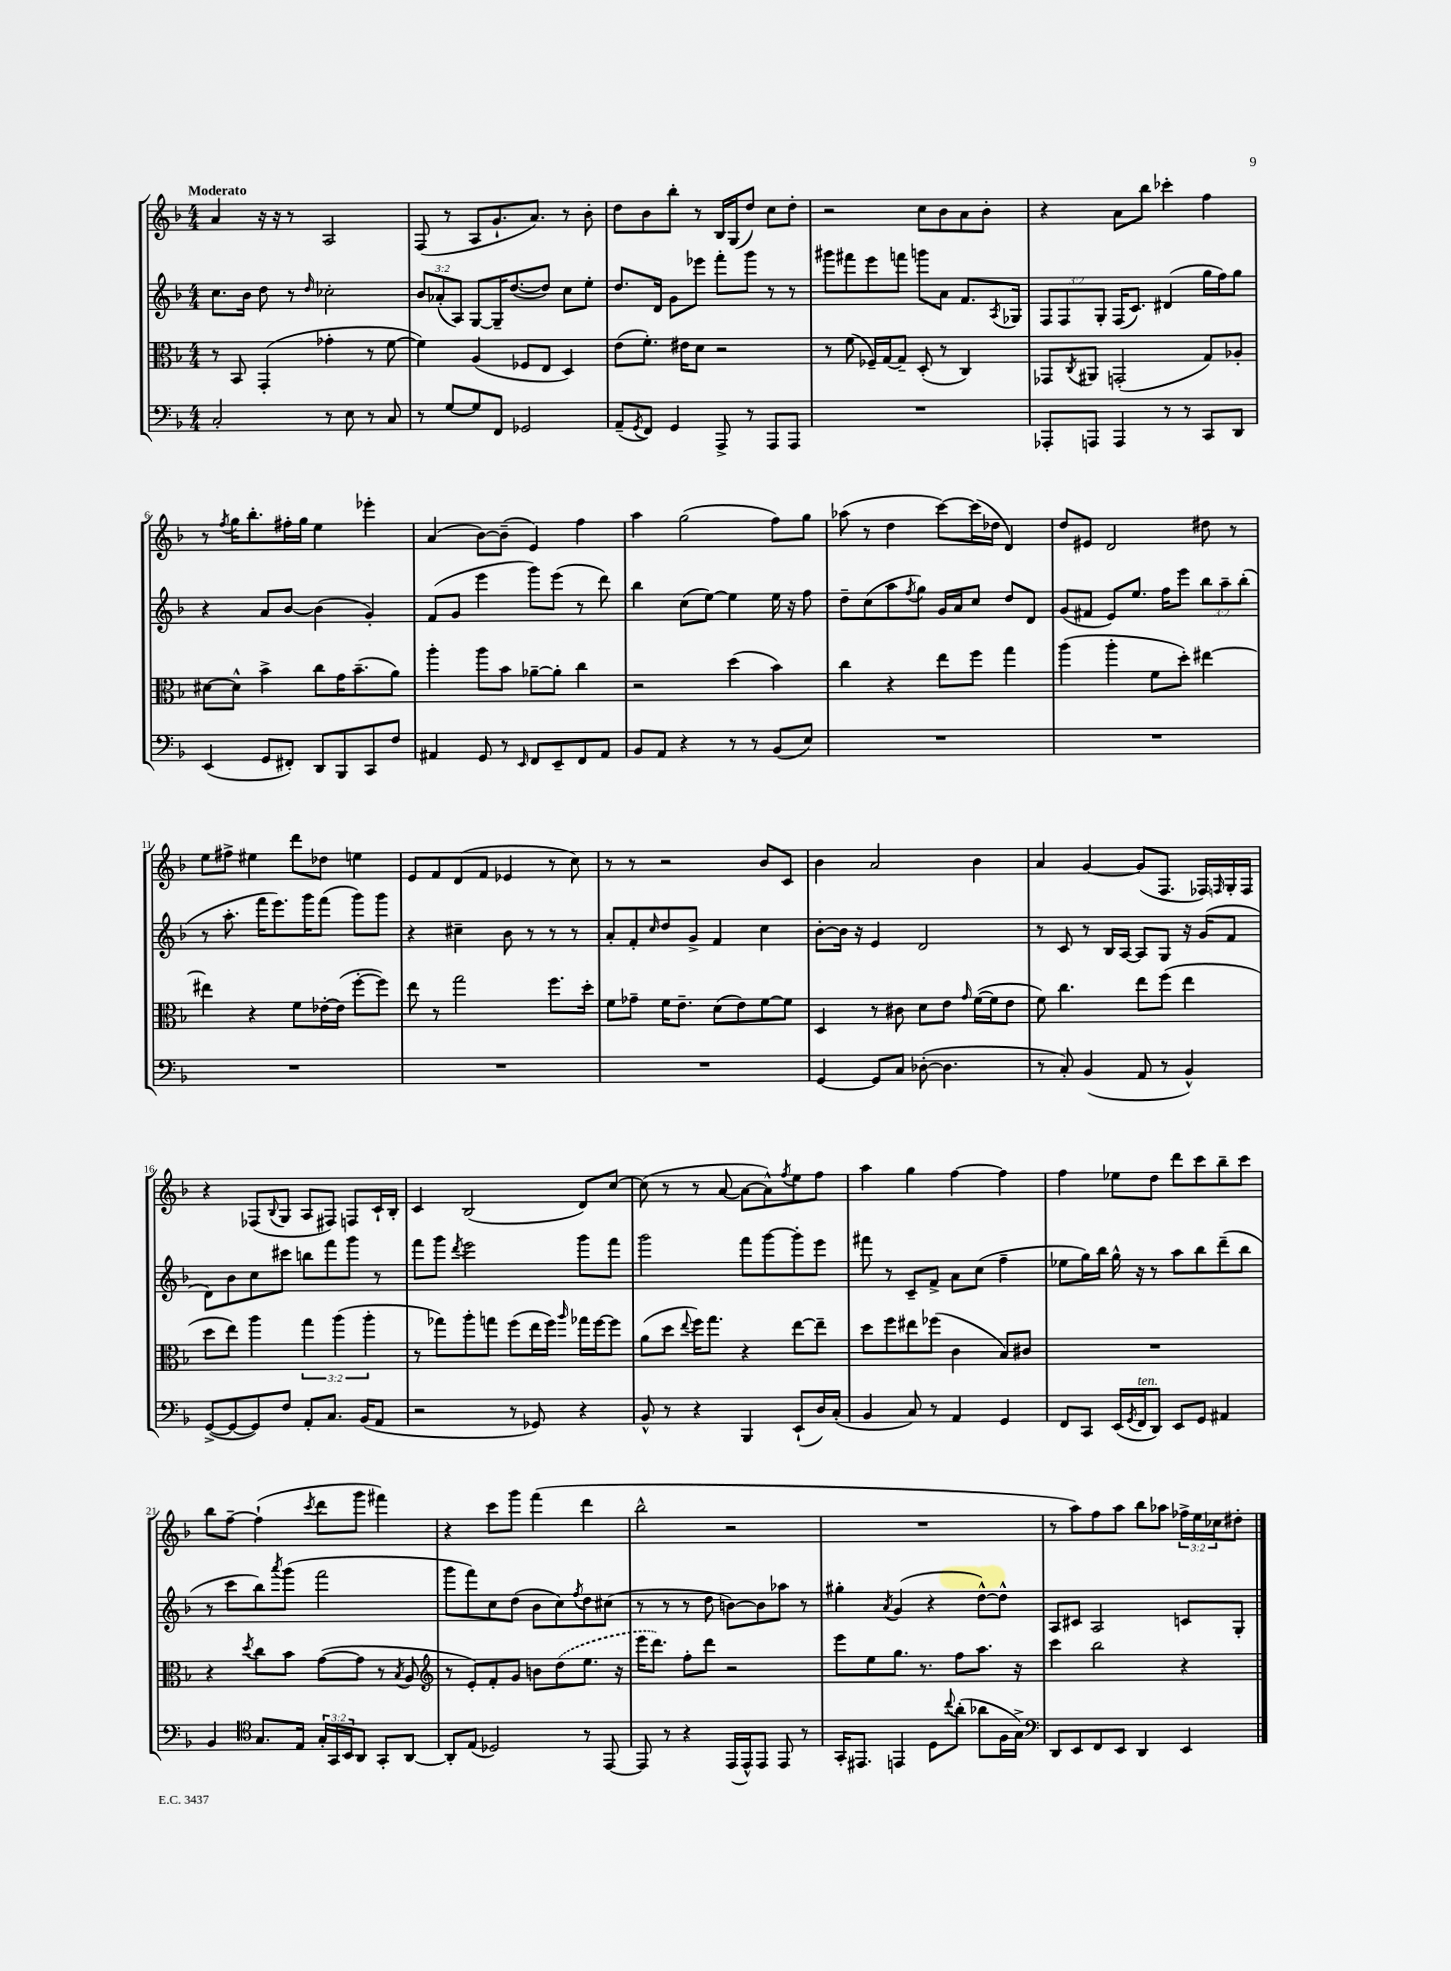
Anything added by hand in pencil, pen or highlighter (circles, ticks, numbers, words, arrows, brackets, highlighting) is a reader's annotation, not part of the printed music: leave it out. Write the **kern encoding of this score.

**kern	**kern	**kern	**kern
*part4	*part3	*part2	*part1
*staff4	*staff3	*staff2	*staff1
*clefF4	*clefC3	*clefG2	*clefG2
*k[b-]	*k[b-]	*k[b-]	*k[b-]
*M4/4	*M4/4	*M4/4	*M4/4
=1	=1	=1	=1
!	!	!	!LO:TX:a:B:t=Moderato
2C'/	8r	8.cc\L	4a/
.	8BB-/	.	.
.	.	16b-\Jk	.
.	(4GG'/	8dd\	16r
.	.	.	16r
.	.	8r	8r
.	.	16qqdd/	.
8r	4g-X'\	2cc-X'\	2A/
8E\	.	.	.
8r	8r	.	.
8C/	[8f\	.	.
=2	=2	=2	=2
8r	4f\])	12b-/L	(8F/
.	.	(12a-X'/	.
[8G/L	.	.	8r
.	.	12A/J)	.
8G/]	(4A/	[8G/L	8A/L
8FF/J	.	16G~/K]	8.g`/
.	.	([8.dd/	.
2GG-X/	8F-X/L	.	.
.	.	.	8.a/J)
.	8E/J	8dd/J])	.
.	4D/)	8cc\L	8r
.	.	8ee'\J	8b-'\
=3	=3	=3	=3
(8AA~/L	(8e\L	8.dd/L	8dd\L
8qGG/	.	.	.
8FF/J)	8.f'\J)	.	8b-\
.	.	16d/Jk	.
4GG/	.	8g\L	8bb-'\J
.	16e#X\KL	.	.
.	8d\J	8eee-X\J	8r
8AAA^/	2r	8fff'\L	16B-/LL
.	.	.	(16G/J
8r	.	8ggg\J	8dd/J)
8AAA/L	.	8r	8cc\L
8AAA/J	.	8r	8dd'\J
=4	=4	=4	=4
1r	8r	8ggg#X\L	2r
.	(8f\	8fff#X\	.
.	16F-X~/LL)	8eee\	.
.	[16G/J	.	.
.	8G~/J]	8fffn\J	.
.	(8D'/	8gggn\L	8cc\L
.	8r	8a\J	8b-\
.	4C/)	8.f/L	8a\
.	.	.	8b-'\J
.	.	8qA/	.
.	.	16G-X/Jk	.
=5	=5	=5	=5
8AAA-X'/L	8GG-X/L	12F/L	4r
.	.	12F/	.
.	8qC/	.	.
8AAAn/J	8AA#X/J	.	.
.	.	12G'/J	.
4AAA/	(2GGn'/	(16F/KL	8a\L
.	.	8.c/J)	.
.	.	.	8bb-\J
8r	.	(4d#X/	4ccc-X'\
8r	.	.	.
8CC/L	8G/L)	16gg\LL	4ff\
.	.	16ff\J)	.
8DD/J	8A-X'/J	8gg\J	.
!!LO:LB:g=z
=6	=6	=6	=6
(4EE/	[8d#X\L	4r	8r
.	.	.	8qff/
.	8d#^^\J]	.	16gg\KL
.	.	.	8.bb-'\
8GG/L	4b-^\	8a/L	.
8FF#X'/J)	.	[8b-/J	16ff#X'\L
.	.	.	16gg\JJ
8DD/L	8cc\L	(4b-\]	4ee\
8BBB-/	16g\K	.	.
.	(8.b-~\	.	.
8CC/	.	4g'/)	4eee-X'\
8F/J	8a\J)	.	.
=7	=7	=7	=7
4AA#X/	4aa'\	(8f/L	(4a/
.	.	8g/J	.
8GG/	8aa\L	4eee\	[8b-\L)
8r	8b-\J	.	(8b-~\J]
16qqEE/	.	.	.
8FF/L	[8a-X~\L	8ggg\L)	4e/)
8EE~/	8a-'\J]	(8eee\J	.
8FF/	4cc\	8r	4ff\
8AA#/J	.	8ddd\)	.
=8	=8	=8	=8
8BB-/L	2r	4bb-\	4aa\
8AA/J	.	.	.
4r	.	(8cc\L	(2gg\
.	.	[8ee\J)	.
8r	(4dd\	4ee\]	.
8r	.	.	.
(8BB-/L	4b-\)	16ee\	8ff\L)
.	.	16r	.
8E/J)	.	8ff\	8gg\J
=9	=9	=9	=9
1r	4cc\	8dd~\L	(8aa-X\
.	.	(8cc\	8r
.	4r	8aa\	4dd\
.	.	8qff/	.
.	.	8gg\J)	.
.	8ee\L	16g/LL	[8ccc\L)
.	.	16a/J	.
.	8ff\J	8cc/J	(16ccc\L]
.	.	.	16dd-X\JJ
.	4gg\	8dd/L	4d/)
.	.	8d/J	.
=10	=10	=10	=10
1r	(4aa\	(8g/L	8dd/L
.	.	8f#X/J	8e#X/J
.	4aa'\	8e/L)	2d/
.	.	8.ee/J	.
.	8f\L	.	.
.	.	16ff\KL	.
.	8dd'\J)	8eee\J	.
.	[4ee#X\	12bb-\L	8dd#X\
.	.	12aa~\	.
.	.	.	8r
.	.	(12bb-'\J	.
!!LO:LB:g=z
=11	=11	=11	=11
1r	4ee#X\]	8r	8ee\L
.	.	8.aa'\	8ff#X^\J
.	4r	.	4ee#X\
.	.	16fff\KL	.
.	.	8.eee\)	.
.	8f\L	.	8ddd\L
.	.	16ggg\K	.
.	[16e-X'\L	(8fff\J	8dd-X\J
.	(16e-\JJ]	.	.
.	[8ff'\L	8ggg\L)	4een\
.	8ff\J])	8ggg\J	.
=12	=12	=12	=12
1r	8ee\	4r	8e/L
.	8r	.	8f/
.	2gg\	4cc#X~\	(8d/
.	.	.	8f/J
.	.	8b-\	4e-X/
.	.	8r	.
.	8.ff\L	8r	8r
.	.	8r	8cc\)
.	16dd'\Jk	.	.
=13	=13	=13	=13
1r	8f\L	8a'/L	8r
.	8g-X~\J	8f'/	8r
.	.	16qqcc/	.
.	16f\KL	8dd/	2r
.	8.e~\J	.	.
.	.	8g^/J	.
.	(8d\L	4f/	.
.	8e\)	.	.
.	[8f\	4cc\	8b-/L
.	8f\J]	.	8c/J
=14	=14	=14	=14
[4GG/	4D/	[8b-'\L	4b-\
.	.	16b-\Jk]	.
.	.	16r	.
8GG/L]	8r	4e/	2a/
8C/J	8c#X\	.	.
([8D-X'\	8d\L	2d/	.
4.D-\]	8e\J	.	.
.	16qqg/	.	.
.	([16f\LL	.	4b-\
.	16f\J]	.	.
.	8e\J	.	.
=15	=15	=15	=15
8r	8f\)	8r	4a/
8C'/)	4.cc\	8c/	.
(4BB-/	.	8r	[4g/
.	.	16B-/LL	.
.	.	[16A/JJ	.
8AA/	8ee\L	8A/L]	(8g/L]
8r	(8ff\J	8G/J	8.F/J
4BB-^^/)	4ee\	16r	.
.	.	(16g/KL	16F-X/LL)
.	.	.	16qqFn/
.	.	8f/J	16G'/
.	.	.	16F/JJ
!!LO:LB:g=z
=16	=16	=16	=16
([8GG^/L	8dd\L	8d\L)	4r
8GG/_	8ee\J)	8b-\	.
8GG/])	4aa\	8cc\	(8F-X/L
.	.	.	8qqB-/
8F/J	.	8ccc#X\J	8G/J
8AA'/L	6gg\	8bbn\L	8A/L
8.C/J	.	8fff\	8F#X/J)
.	(6aa\	.	.
.	.	8ggg\J	8Fn/L
(16BB-/KL	.	.	.
.	6aa'\	.	.
8AA/J	.	8r	16c`/L
.	.	.	16B-'/JJ
=17	=17	=17	=17
2r	8r	8fff\L	4c/
.	8gg-X\L)	8ggg\J	.
.	.	8qddd/	.
.	8aa'\	2eee\	(2B-/
.	8ggn\J	.	.
8r	(8ff\L	.	.
8GG-X/)	16ee\L	.	.
.	16ff\JJ)	.	.
.	16qqaa/	.	.
4r	16gg-X\LL	8ggg\L	8d/L)
.	[16ff\J	.	.
.	8ff\J]	8fff\J	[8cc/J
=18	=18	=18	=18
8BB-^^/	(8a\L	2ggg\	(8cc\]
8r	8dd\J	.	8r
.	8qqee/	.	.
4r	16ff\KL)	.	8r
.	8.gg\J	.	.
.	.	.	[8a/
4BBB-/	4r	8fff\L	8a\L_
.	.	[8ggg\	8a^^\])
.	.	.	8qff/
(8EE`/L	[8ee\L	8ggg'\]	8ee\
16D/L)	8ee~\J]	8eee\J	8ff\J
(16C'/JJ	.	.	.
=19	=19	=19	=19
4BB-/	8dd\L	8fff#X\	4aa\
.	8ff\	8r	.
8C/)	8ee#X\	8c~/L	4gg\
8r	(8ff-X\J	8f^/J	.
4AA/	4c\	8a\L	[4ff\
.	.	(8cc\J	.
4GG/	8B-/L)	4ff~\	4ff\]
.	8c#X/J	.	.
=20	=20	=20	=20
8FF/L	1r	8ee-X\L	4ff\
8CC/J	.	16gg\L)	.
.	.	16bb-\JJ	.
(16EE/LL	.	16gg^^\	8ee-X\L
8qGG/	.	.	.
!LO:TX:a:i:t=ten.	!	!	!
16FF/J	.	16r	.
8DD/J)	.	8r	8dd\J
8EE/L	.	8aa\L	8ddd\L
8GG/J	.	8bb-\	8ccc\
4AA#X/	.	(8ddd~\	8bb-~\
.	.	8bb-\J	8ccc\J
!!LO:LB:g=z
=21	=21	=21	=21
4BB-/	4r	8r	8bb-\L
.	.	8ccc\L	[8ff~\J
*clefC4	*	*	*
.	8qdd/	.	.
8.G/L	8cc\L	8bb-\)	(4ff`\]
.	.	8qaaa/	.
.	8b-\J	(8ggg\J	.
16E/Jk	.	.	.
.	.	.	8qccc/
24G'/LL	([8g\L	2fff\	8ddd\L
24GG/	.	.	.
24BB-/J	.	.	.
8AA/J	8g\J]	.	8ggg\J
8GG'/L	8r	.	4fff#X\)
.	8qB-/	.	.
[8AA/J	8A/	.	.
=22	=22	=22	=22
*	*clefG2	*	*
8AA'/L]	8r	8ggg\L	4r
(8E/J	8e'/L)	8fff\)	.
2D-X/)	8f'/	8cc\	8ccc\L
.	8g/J	(8dd\J	8ggg\J
.	8bn\L	8b-\L	(4fff\
.	(8dd\	8cc\)	.
.	.	8qff/	.
8r	8.ee\J	8dd\	4ddd\
[8EE/	.	(8cc#X\J	.
.	16r	.	.
=23	=23	=23	=23
8EE/]	16eee\KL	8r	2bb-^^\
.	8.ddd\J)	.	.
8r	.	8r	.
4r	8ff'\L	8r	.
.	8ddd\J	8dd\	.
(16EE/LL	2r	[8bn\L)	2r
16EE^^/J)	.	.	.
8EE/J	.	8b\]	.
8EE/	.	8aa-X\J	.
8r	.	8r	.
=24	=24	=24	=24
16GG'/KL	8eee\L	4gg#X'\	1r
8.EE#X/J	.	.	.
.	8ee\	.	.
.	.	8qa/	.
4EEn/	8.gg\J	(4g/	.
.	8.r	.	.
8D\L	.	4r	.
8qqcc/	.	.	.
(8a'\J	8ff\L	.	.
8a-X\L	8.aa\J	[8dd^^\L)	.
16F\L	.	8dd^^\J]	.
16G^\JJ)	16r	.	.
=25	=25	=25	=25
*clefF4	*	*	*
8DD/L	4ccc\	8A/L	8r
8EE/	.	8c#X/J	8aa\L)
8FF/	2bb-\	2A/	8ff\
8EE/J	.	.	8aa\J
4DD/	.	.	8bb-\L
.	.	.	8aa-X\J
4EE/	4r	8cn/L	24ff-X^\LL
.	.	.	24ee\
.	.	.	24cc-X\J
.	.	8G'/J	8dd#X'\J
==	==	==	==
*-	*-	*-	*-
